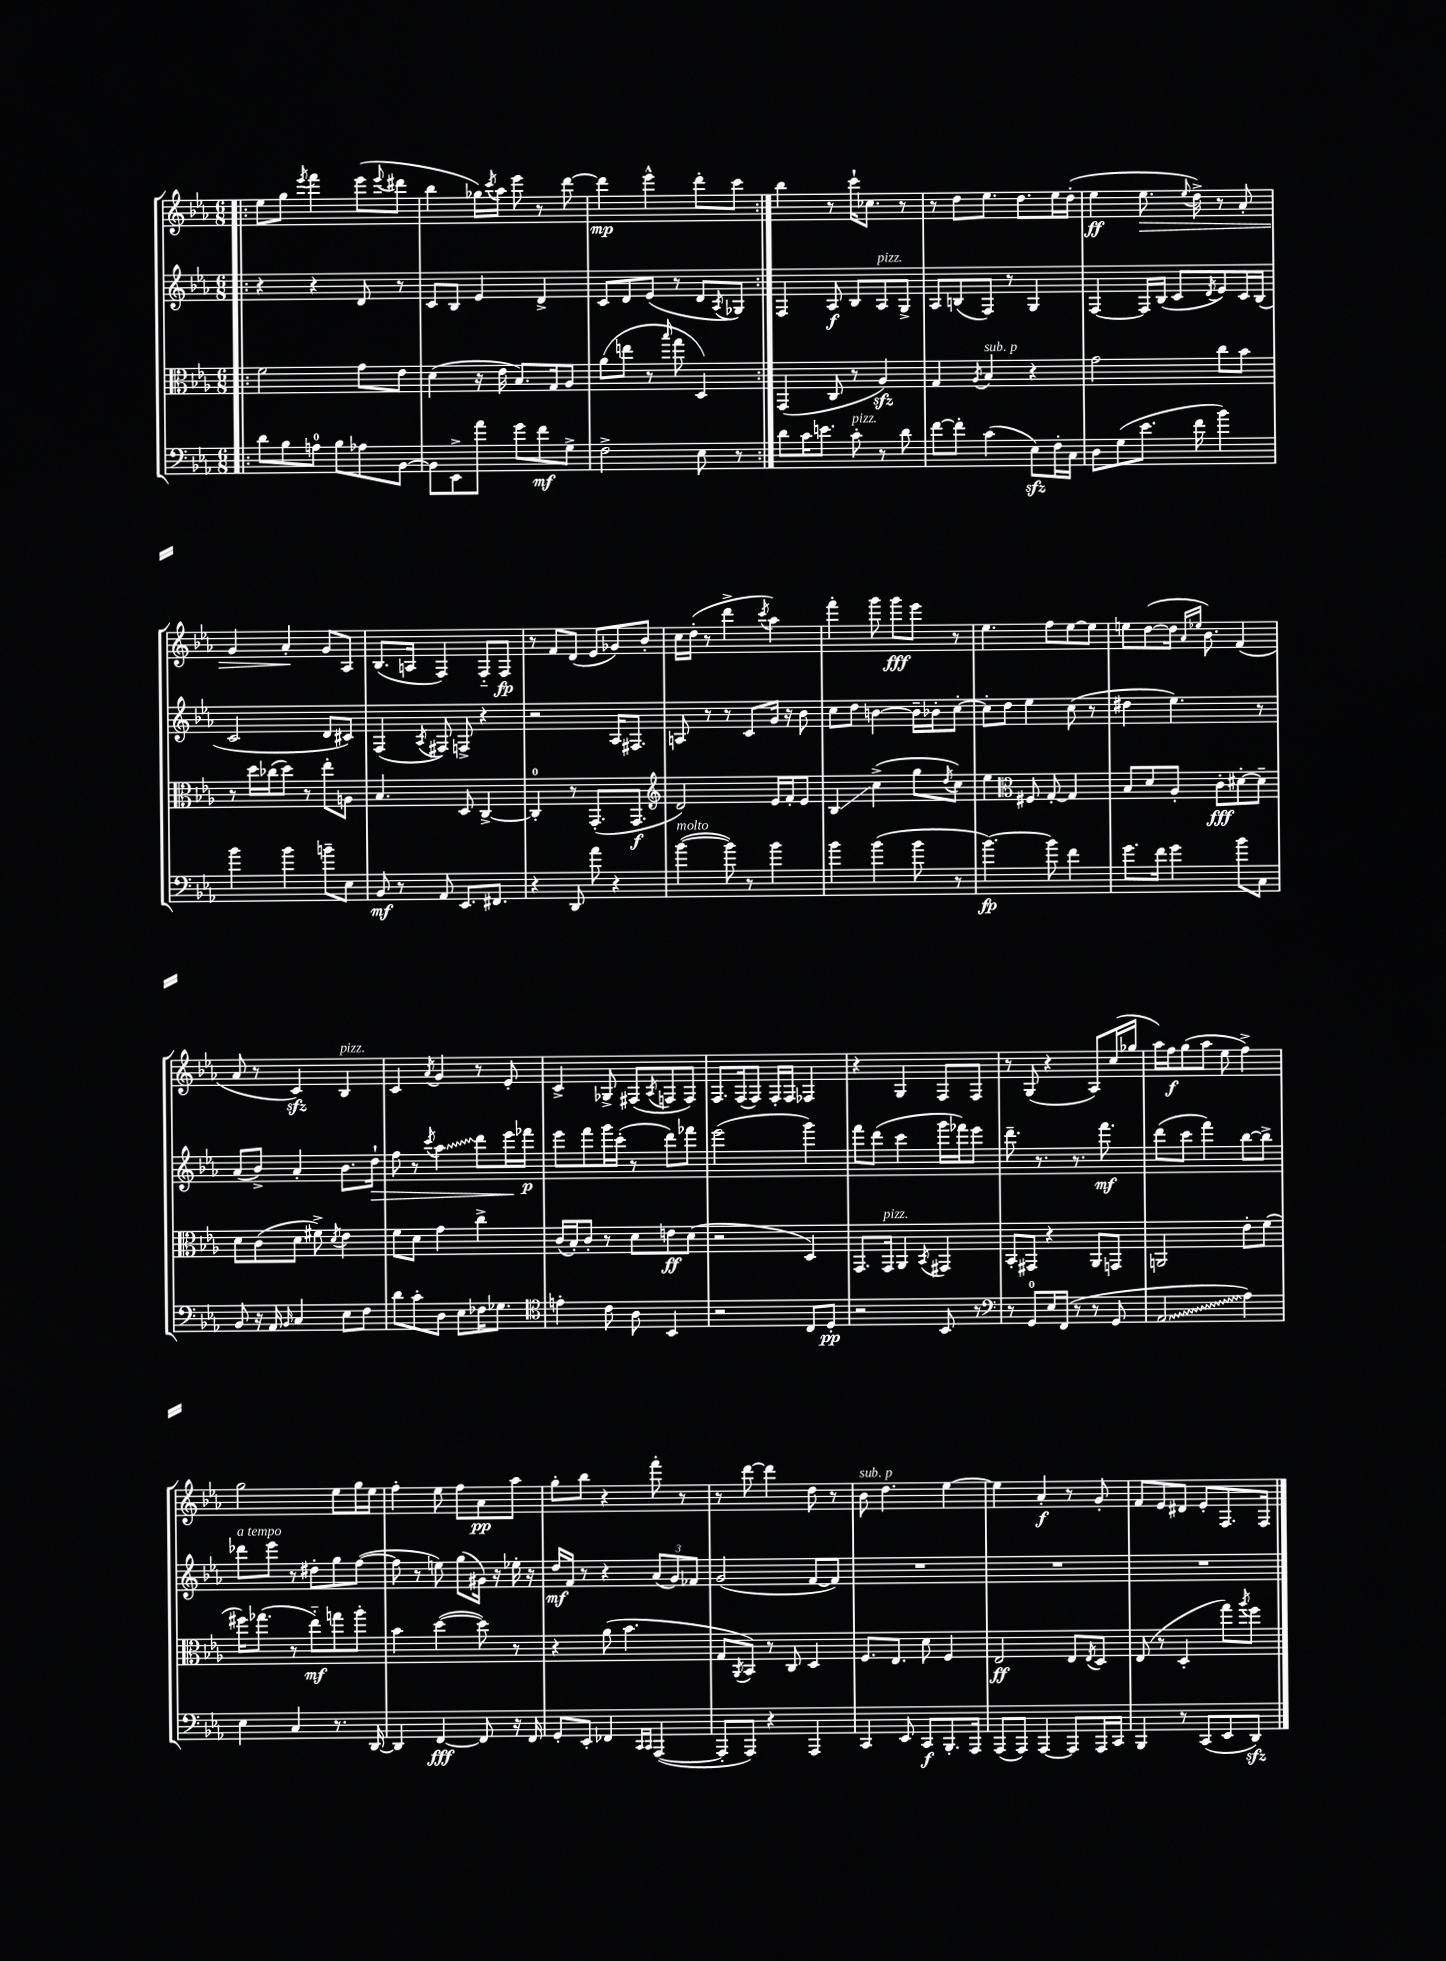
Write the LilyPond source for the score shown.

<<
\new StaffGroup <<
\new Staff = "s0" {
    \clef treble \key ees \major \numericTimeSignature \time 6/8
    \repeat volta 2 { \bar ".|:" ees''8 g''8 \acciaccatura { ees'''8 } f'''4 ees'''8( \appoggiatura { ees'''8 } dis'''8 |
    bes''4 ges''16) \acciaccatura { c'''8 } aes''16 ees'''8 r8 d'''8~ |
    d'''4\mp ees'''4-^ d'''8-. c'''8 | }
    bes''4 r8 c'''16-! ces''8. r8 |
    r8 d''8 ees''8. d''8. ees''16 d''16-.( |
    ees''4\ff ees''8.\> \appoggiatura { ees''8 } d''16->) r8 aes'8-. |
    g'4 aes'4-.\! g'8 aes8 |
    bes8.( a16 f4) f8-_ f8\fp |
    r8 f'8 d'8( ees'8 ges'8) bes'8-. |
    c''16 d''16-.( r8 d'''4-> \acciaccatura { c'''8 } aes''4) |
    f'''4-. g'''8 g'''8\fff ees'''8 r8 |
    ees''4. f''8 ees''8~ ees''8 |
    e''8 d''8~( d''16 \grace { aes'16 ees''16 } bes'8.) f'4( |
    aes'8 r8 c'4\sfz) bes4^\markup { \italic "pizz." } |
    c'4 \acciaccatura { aes'8 } g'4 r8 ees'8-. |
    c'4-> ges8-> fis8( \acciaccatura { aes8 } f8 f8) |
    f8. f16( f8) f16-. f16 fes4 |
    r4 g4 f8 f8 |
    r8 g8( r4 aes8) c''16( ges''16 |
    aes''16) f''16\f g''8( aes''8 ees''8 f''4->) |
    g''2 ees''8 g''16 ees''16 |
    f''4-. ees''8 f''8 aes'8\pp aes''8 |
    g''8-. bes''8 r4 f'''8-. r8 |
    r8 d'''8~ d'''4 d''8 r8 |
    bes'8^\markup { \italic "sub. p" } d''4. ees''4~ |
    ees''4 aes'4-.\f r8 g'8-. |
    f'8 ees'8 dis'8 ees'8-. f8. f16 \bar "|." |
}
\new Staff = "s1" {
    \clef treble \key ees \major \numericTimeSignature \time 6/8
    \repeat volta 2 { \bar ".|:" r4 r4 d'8 r8 |
    c'8 bes8 ees'4 d'4-> |
    c'8 d'8 ees'8( r8 d'8 \acciaccatura { aes8 } ges8) | }
    f4 aes8\f bes8 aes8^\markup { \italic "pizz." } g8-> |
    aes8 b8( f8) r8 g4 |
    f4~ f16 bes16( c'8 \acciaccatura { d'8 } ees'8) c'16 bes16( |
    c'2 d'8 cis'8) |
    f4( \acciaccatura { aes8 } fis8) f8-> r4 |
    r2 aes16 fis8. |
    a8 r8 r8 c'8 g'16 r16 bes'8 |
    c''8 d''8 b'4~ b'16-- bes'16-. c''8~-. |
    c''8-. d''8 ees''4 c''8( r8 |
    dis''4 ees''4.) r8 |
    aes'8( bes'8->) aes'4-. bes'8. d''16-!\> |
    f''8 r8 \acciaccatura { c'''8 } \once \override Glissando.style = #'zigzag aes''4\glissando d'''8 ees'''16\! fes'''16\p |
    ees'''8 f'''8 g'''16 c'''16-.( r8 d'''8) fes'''8 |
    ees'''2( g'''4) |
    f'''8 d'''8( c'''4 g'''16 fes'''16) ees'''8 |
    d'''8.-- r8. r8. f'''8.\mf |
    d'''8( c'''8 f'''4) bes''8~ bes''8-> |
    des'''8^\markup { \italic "a tempo" } ees'''8 r8 dis''8-. g''8 f''8~( |
    f''8 r8 e''8) g''8( gis'16) r16 ees''16-. r16 |
    d''16\mf f'16 r8 r4 \tuplet 3/2 { aes'8( g'8) fes'8 } |
    g'2( f'8~ f'8) |
    R2. |
    R2. |
    R2. \bar "|." |
}
\new Staff = "s2" {
    \clef alto \key ees \major \numericTimeSignature \time 6/8
    \repeat volta 2 { \bar ".|:" f'2 g'8 ees'8 |
    d'4( r16 ees'16 bes8.) g16 aes8 |
    aes'8( e''8 r8 \grace { bes''16 } g''8 d4) | }
    g,4( c8 r8 aes4\sfz) |
    g4 \acciaccatura { aes8 } bes4^\markup { \italic "sub. p" } r4 |
    g'2 c''8 bes'8 |
    r8 d''16 ces''16( d''8) r8 ees''8-. a8 |
    bes4. d8 c4~-> |
    c4-0-. r8 g,8.-.( g,8.\f |
    \clef treble d'2) ees'16 f'16-. ees'8 |
    bes4\glissando c''4->( g''8 \acciaccatura { d''8 } c''8) |
    ees''4 \clef alto fis8 g8~-. g4 |
    bes8 d'8 aes8-. c'8-.\fff dis'8~-. dis'8-- |
    d'8 c'8( d'8 fis'8->) \acciaccatura { d'8 } ees'4 |
    f'8 d'8 g'4 c''4-> |
    c'16( bes16-.) c'8-. r8 d'8 e'8\ff d'8( |
    r2 d4) |
    g,8. g,16^\markup { \italic "pizz." } aes,4 \acciaccatura { bes,8 } gis,4 |
    bes,8-. gis,8 r4 aes,8 g,8 |
    a,2 ees'8-. f'8( |
    fis''16) ges''8.( r8 ees''8-_\mf) g''8 aes''8-. |
    bes'4 d''4~( d''8) r8 |
    r4 aes'8( bes'4. |
    g8 \acciaccatura { aes,8 } bes,8) r8 c8 d4 |
    f8. ees8. d'8 f4 |
    ees2\ff ees8 \acciaccatura { ees8 } d8 |
    ees8( r8 d4-. g''8) \acciaccatura { aes''8 } f''8 \bar "|." |
}
\new Staff = "s3" {
    \clef bass \key ees \major \numericTimeSignature \time 6/8
    \repeat volta 2 { \bar ".|:" d'8 bes8 a8-0 bes8 aes8 bes,8~ |
    bes,8 ees,8-> aes'8 g'8 f'8\mf g8-> |
    f2-> ees8 r8 | }
    d'8 c'16 e'8. c'8-.^\markup { \italic "pizz." } r8 d'8 |
    f'8~ f'8-. c'4( ees8\sfz) f16-. c16 |
    d8 g8( ees'8. f'16 bes'4) |
    bes'4 bes'4 b'8-- ees8 |
    bes,8\mf r8 aes,8 ees,8. fis,8. |
    r4 d,8 aes'8 r4 |
    bes'4~^\markup { \italic "molto" }( bes'8) r8 bes'4 |
    bes'4 bes'4( bes'8 r8 |
    bes'4.~\fp) bes'8 f'4 |
    g'8. f'16 g'4 bes'8 c8 |
    bes,8 r16 aes,16 \grace { bes,16 } c4 ees8 f8 |
    d'8 c'8-. d8 ees8 fes16 ges8. |
    \clef tenor e'4-. c'8 aes8 bes,4 |
    r2 c8 d8-.\pp |
    r2 bes,8 r8 |
    \clef bass r8 g,8-0 ees16 f,16( r8 r8 g,8 |
    \once \override Glissando.style = #'zigzag aes,2\glissando aes4) |
    ees4 c4 r8. d,16~ |
    d,4 f,4~\fff f,8 r16 f,16 |
    g,8-. ees,8-. fes,4 \grace { c,16 c,16 } aes,,4~( |
    aes,,8-. aes,,8) r4 aes,,4 |
    c,4 ees,8 c,8\f bes,,8.-. aes,,16 |
    aes,,8( aes,,8) aes,,4~ aes,,8 aes,,16 c,16 |
    bes,,4 r8 c,8( ees,8 d,8\sfz) \bar "|." |
}
>>
>>
\layout { \context { \Score \remove "Bar_number_engraver" } }
